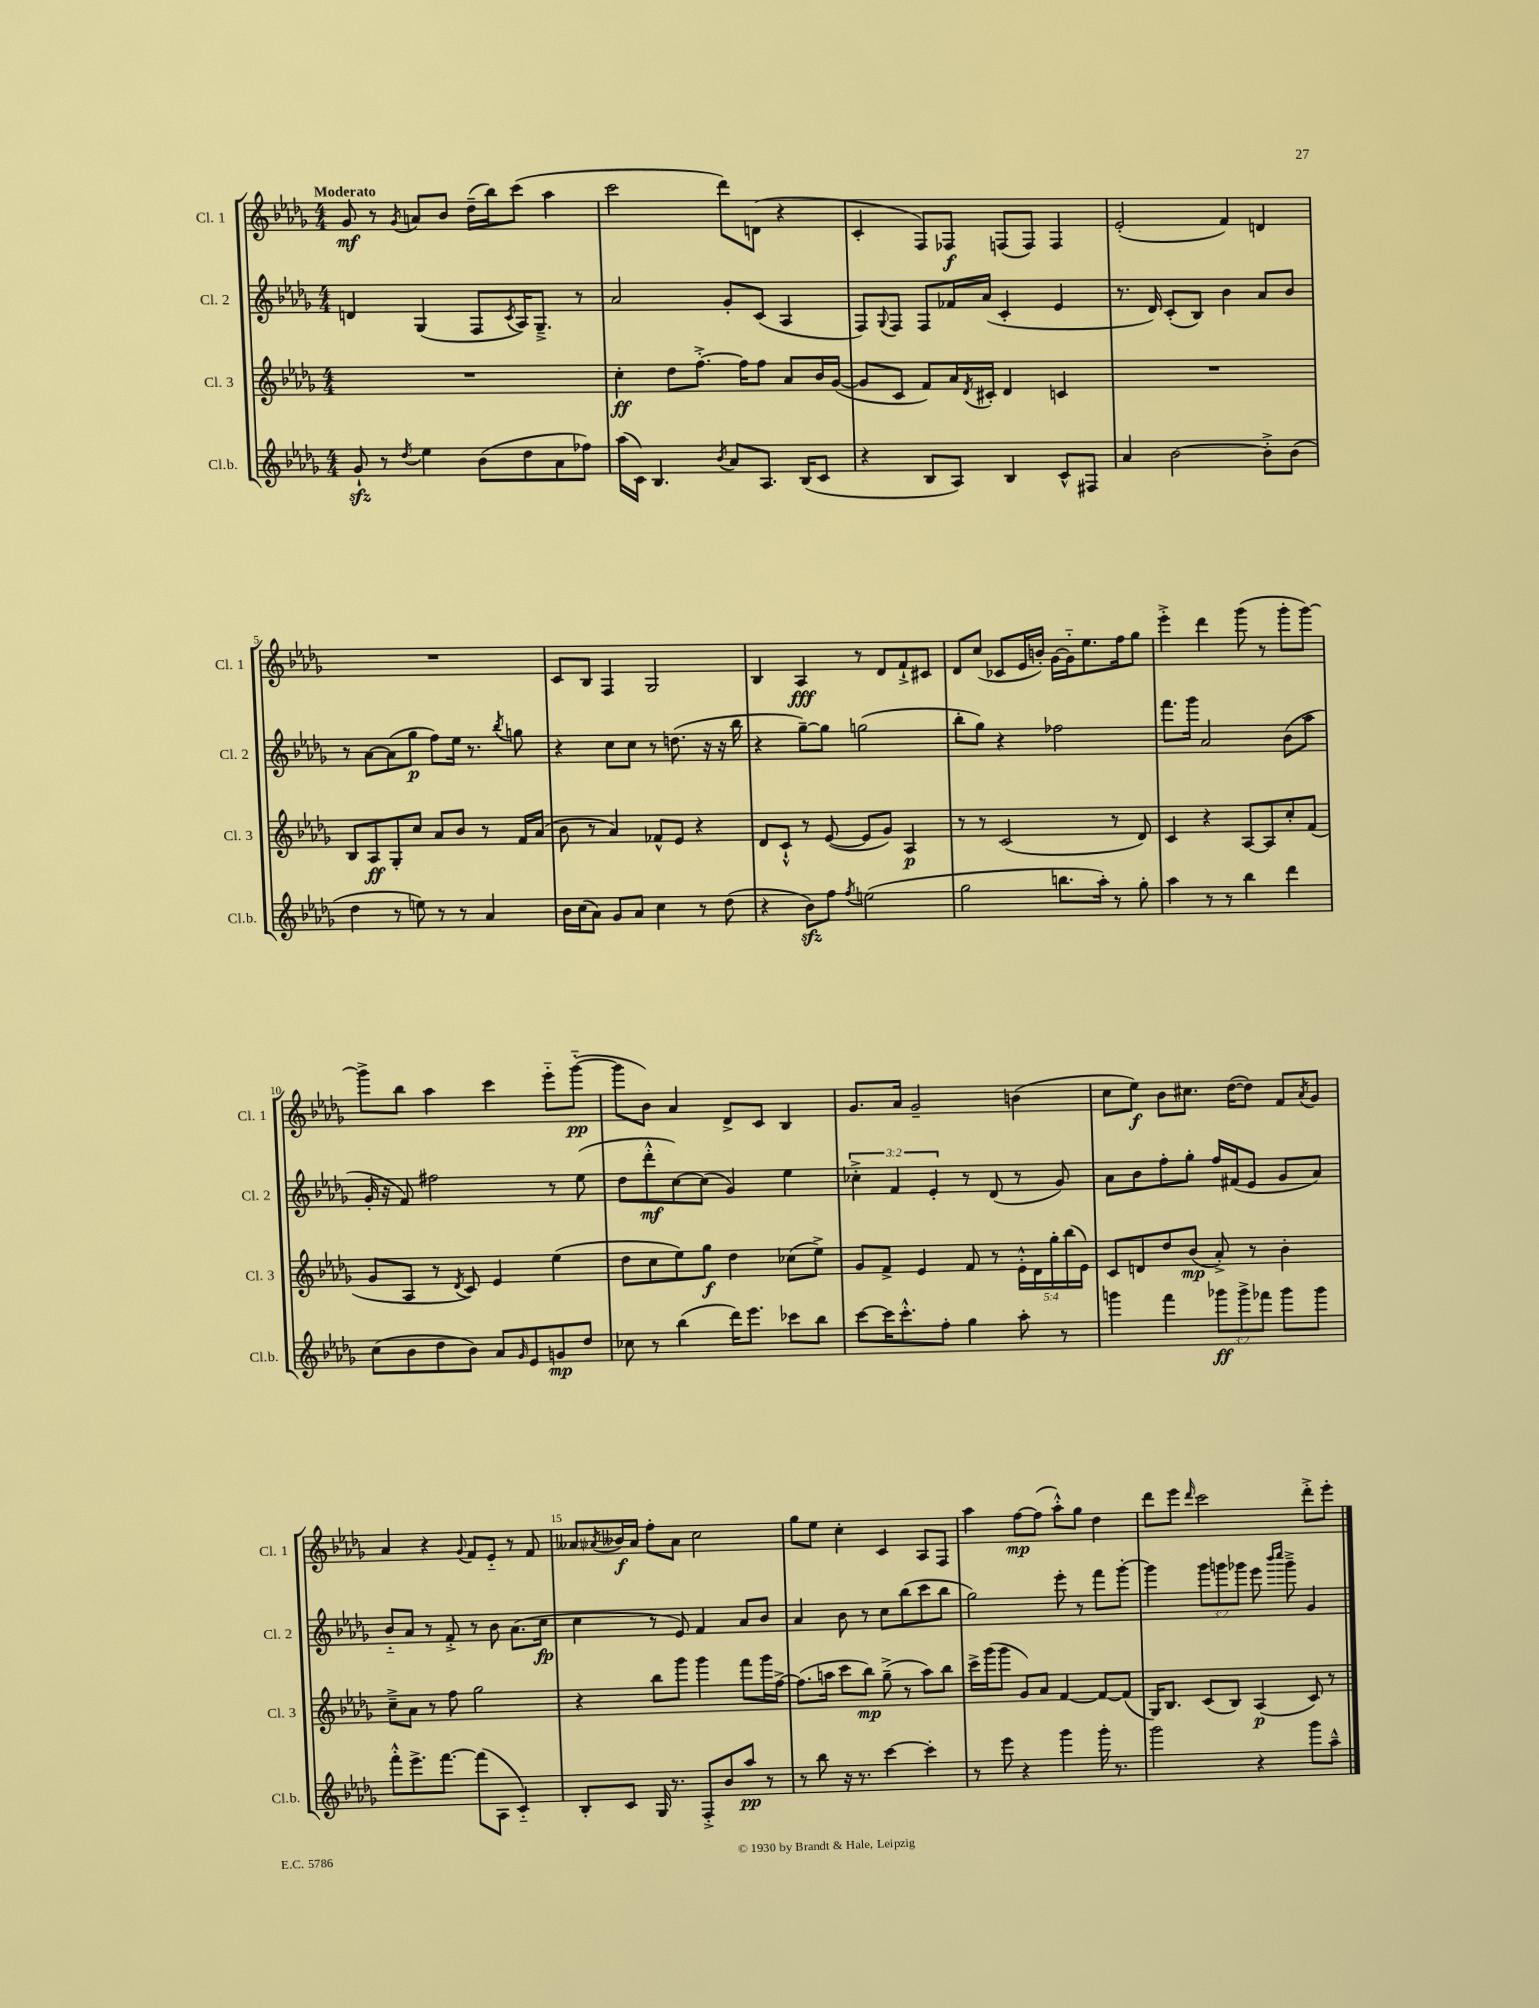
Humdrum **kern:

**kern	**kern	**kern	**kern
*staff4	*staff3	*staff2	*staff1
*clefG2	*clefG2	*clefG2	*clefG2
*k[b-e-a-d-g-]	*k[b-e-a-d-g-]	*k[b-e-a-d-g-]	*k[b-e-a-d-g-]
*M4/4	*M4/4	*M4/4	*M4/4
8g-`/	1r	4d/	8g-/
8r	.	.	8r
8qdd-/	.	.	8qg-/
4ee-\	.	(4G-/	8a/L
.	.	.	8b-/J
(8b-\L	.	8F/L	(16dd-~\LL
.	.	.	16bb-\J)
.	.	8qc/	.
8dd-\	.	16A-/K)	(8ccc\J
.	.	8.G-~^/J	.
8a-\	.	.	4aa-\
8ff-\J)	.	8r	.
=	=	=	=
(16aa-\LL	4cc'\	2a-/	2ccc\
16c\JJ)	.	.	.
4.B-/	.	.	.
.	8dd-\L	.	.
.	[8.ff'^\J	.	.
8qb-/	.	.	.
8a-/L	.	8g-'/L	8ddd-\L)
.	16ff\]LK	.	.
8.A-/J	8ff\J	(8c/J	(8d\J
.	8a-/L	4A-/	4r
(16B-/LK	.	.	.
8c/J	16b-/L	.	.
.	([16g-/JJ	.	.
=	=	=	=
4r	8g-/]L	8F/L)	4c'/
.	.	8qqG-/	.
.	8c/J	8F/J	.
8B-/L	8f/L)	8F/L	8F/L)
8A-/J)	16a-/L	16f-/L	8F-/J
.	8qd-/	.	.
.	16c#'/JJ	(16a-/JJ	.
4B-/	4d-/	4c'/	(8F/L
.	.	.	8F/J)
8c^^/L	4c/	4e-/	4F/
8F#/J	.	.	.
=	=	=	=
4a-/	1r	8.r	(2e-'/
.	.	16d-/)	.
[2b-\	.	(8c'/L	.
.	.	8B-/J)	.
.	.	4b-\	4f/)
8b-'^\]L	.	8a-/L	4d/
(8b-\J	.	8b-/J	.
=	=	=	=
4dd-\	8B-/L	8r	1r
.	8A-/	[8a-\L	.
8r	8G-'/	(8a-\]	.
8ee\)	8cc/J	8gg-\J	.
8r	8a-/L	8ff\L)	.
8r	8b-/J	16ee-\Jk	.
.	.	8.r	.
4a-/	8r	.	.
.	.	8qbb-/	.
.	16f/LL	8gg\	.
.	(16a-/JJ	.	.
=	=	=	=
16b-\LL	8b-\	4r	8c/L
(16cc\J	.	.	.
8a-\J)	8r	.	8B-/J
8g-/L	4a-/)	8cc\L	4F/
8a-/J	.	8cc\J	.
4cc\	8f-^^/L	8r	2G-/
.	8e-/J	(8.dd\	.
8r	4r	.	.
.	.	16r	.
(8dd-\	.	16r	.
.	.	16bb-\	.
=	=	=	=
4r	8d-/L	4r	4B-/
.	8c`^^/J	.	.
8b-\L)	8r	[8gg-~\L)	4A-/
8ff\J	([8e-/	8gg-\]J	.
8qff/	.	.	.
(2ee\	8e-/]L	(2gg\	8r
.	8g-/J)	.	8d-/L
.	4A-/	.	8f`^/
.	.	.	8c#/J
=	=	=	=
2gg-\	8r	8bb-'\L	8d-/L
.	8r	8gg-\J)	(8cc/J
.	(2c/	4r	8c-/L
.	.	.	16e-/L
.	.	.	16b'/JJ)
8.bb\L	.	2ff-\	[16g-\LL
.	.	.	16g-'~\]J
.	.	.	8.ee-\
16aa-'\Jk)	.	.	.
8r	8r	.	.
.	.	.	16ff\k
8gg-'\	8d-/)	.	8gg-\J
=	=	=	=
4aa-\	4c/	8.fff\L	4eee-'^\
.	.	16ggg-\Jk	.
8r	4r	2a-/	4ddd-\
8r	.	.	.
4bb-\	[8A-/L	.	(8ggg-\
.	8A-/]	.	8r
4ddd-\	8cc'/	(8b-\L	8ggg-'\L
.	(8f/J	8aa-\J	[8ggg-\J)
=	=	=	=
(8cc\L	8g-/L	16g-'/	8ggg-^\]L
.	.	16r	.
8b-\	8A-/J	8f/)	8bb-\J
8dd-\	8r	2ff#\	4aa-\
.	8qd-/	.	.
8b-\J)	8c/)	.	.
8a-/L	4e-/	.	4ccc\
16qqg-/	.	.	.
8e-/	.	.	.
8g/	(4ee-\	8r	8eee-'~\L
8dd-/J	.	(8ee-\	([8ggg-'~\J
=	=	=	=
8cc-\	8dd-\L	8dd-\L	8ggg-\]L
8r	8cc\	8ddd-'^^\	8b-\J)
(4bb-\	8ee-\)	[8cc\)	4a-/
.	8gg-\J	(8cc\]J	.
16ddd-\LK)	4dd-\	4g-/)	8d-^/L
8.eee-\J	.	.	.
.	.	.	8c/J
8ccc-\L	(8cc-\L	4ee-\	4B-/
8bb-\J	8ee-^\J)	.	.
=	=	=	=
[8ccc\L	8g-/L	6cc-'^\	8.g-/L
16ccc\]K	8f^/J	.	.
.	.	6f/	.
8.ccc'^^\	.	.	16a-/Jk
.	4e-/	.	2g-~/
.	.	6e-'/	.
8ff'\J	.	.	.
4gg-\	8f/	8r	.
.	8r	(8d-/	.
8aa-'\	20e-'^^\LL	8r	(4b\
.	20d-\	.	.
.	20gg-'\	.	.
8r	.	8g-/)	.
.	(20bb-\	.	.
.	20e-\JJ)	.	.
=	=	=	=
4ggg\	8c/L	8a-\L	8cc\L
.	8d/	8b-\	8ee-\J)
4fff\	8dd-/	8ff'\	8b-\L
.	(8b-/J	8gg-'\J	8.cc#\J
12ggg-\L	8a-'^/)	16ff/LL	.
.	.	(16f#/J	([16dd-\LK
12ggg-^\	.	.	.
.	8r	8e-/J	8dd-\]J)
12fff-\J	.	.	.
8ggg-\L	4b-'\	8g-/L	8f/L
.	.	.	8qa-/
8ggg-\J	.	8a-/J)	8g-/J
=	=	=	=
8fff'^^\L	8cc~^\L	8b-'~/L	4a-/
8.eee-^\	8a-\J	8a-/J	.
.	8r	8r	4r
[8.fff\J	.	.	.
.	8ff\	8f'^/	.
.	.	.	8qqg-/
(8fff\]L	2gg-\	8r	8f/L
8A-\J	.	8b-\	8e-'~/J
4c'~/)	.	(8.a-\L	8r
.	.	.	8f/
.	.	16cc\Jk	.
=	=	=	=
8B-'/L	4r	4cc\	8a--/L
.	.	.	8qa-/
8c/J	.	.	16b--/L
.	.	.	16a-/JJ
16G-/	8bb-\L	8r	8ff'\L
8.r	.	.	.
.	8ggg-\J	8e-/)	8a-\J
8F'^/L	4ggg-\	4f/	2cc\
8b-/	.	.	.
8aa-/J	8fff\L	8a-/L	.
8r	16ggg-\L	8b-/J	.
.	[16ff^\JJ	.	.
=	=	=	=
8r	(8.ff\]L	4a-/	8gg-\L
8bb-\	.	.	8ee-\J
.	16aa\Jk	.	.
16r	8ccc\L	8b-\	4cc'\
8.r	.	.	.
.	8bb-\J)	8r	.
[4ccc\	(8gg-~^\	8cc\L	4c/
.	8r	(8bb-\	.
4ccc'\]	8aa\L)	8ccc\	8A-/L
.	8bb-\J	8bb-\J	8F/J
=	=	=	=
8r	16ccc^\LL	2gg-\)	4aa-\
.	(16ggg-\J	.	.
8eee-\	8ggg-\J	.	.
4r	8g-/L)	.	[8ff\L
.	8a-/J	.	(8ff\]J
4ggg-\	[4f/	8eee-'\	8aa-'^^\L)
.	.	8r	8gg-\J
16ggg-'\	8f/_L	8fff\L	4dd-\
8.r	.	.	.
.	(8f/]J	[8ggg-'\J	.
=	=	=	=
2ggg-\	16G-/LK)	4ggg-\]	8ddd-\L
.	8.B-/J	.	.
.	.	.	8eee-\J
.	.	.	16qqddd-/
.	(8c/L	12ggg-\L	2ccc\
.	.	12ggg\	.
.	8B-/J)	.	.
.	.	12ggg-\J	.
4r	(4A-/	8eee-\	.
.	.	16qqbbb-/LL	.
.	.	16qqcccc/JJ	.
.	.	8ggg-~^\	.
8ggg-\L	8c/)	4g-/	8ddd-'^\L
8aa-~^^\J	8r	.	8eee-'\J
==	==	==	==
*-	*-	*-	*-
